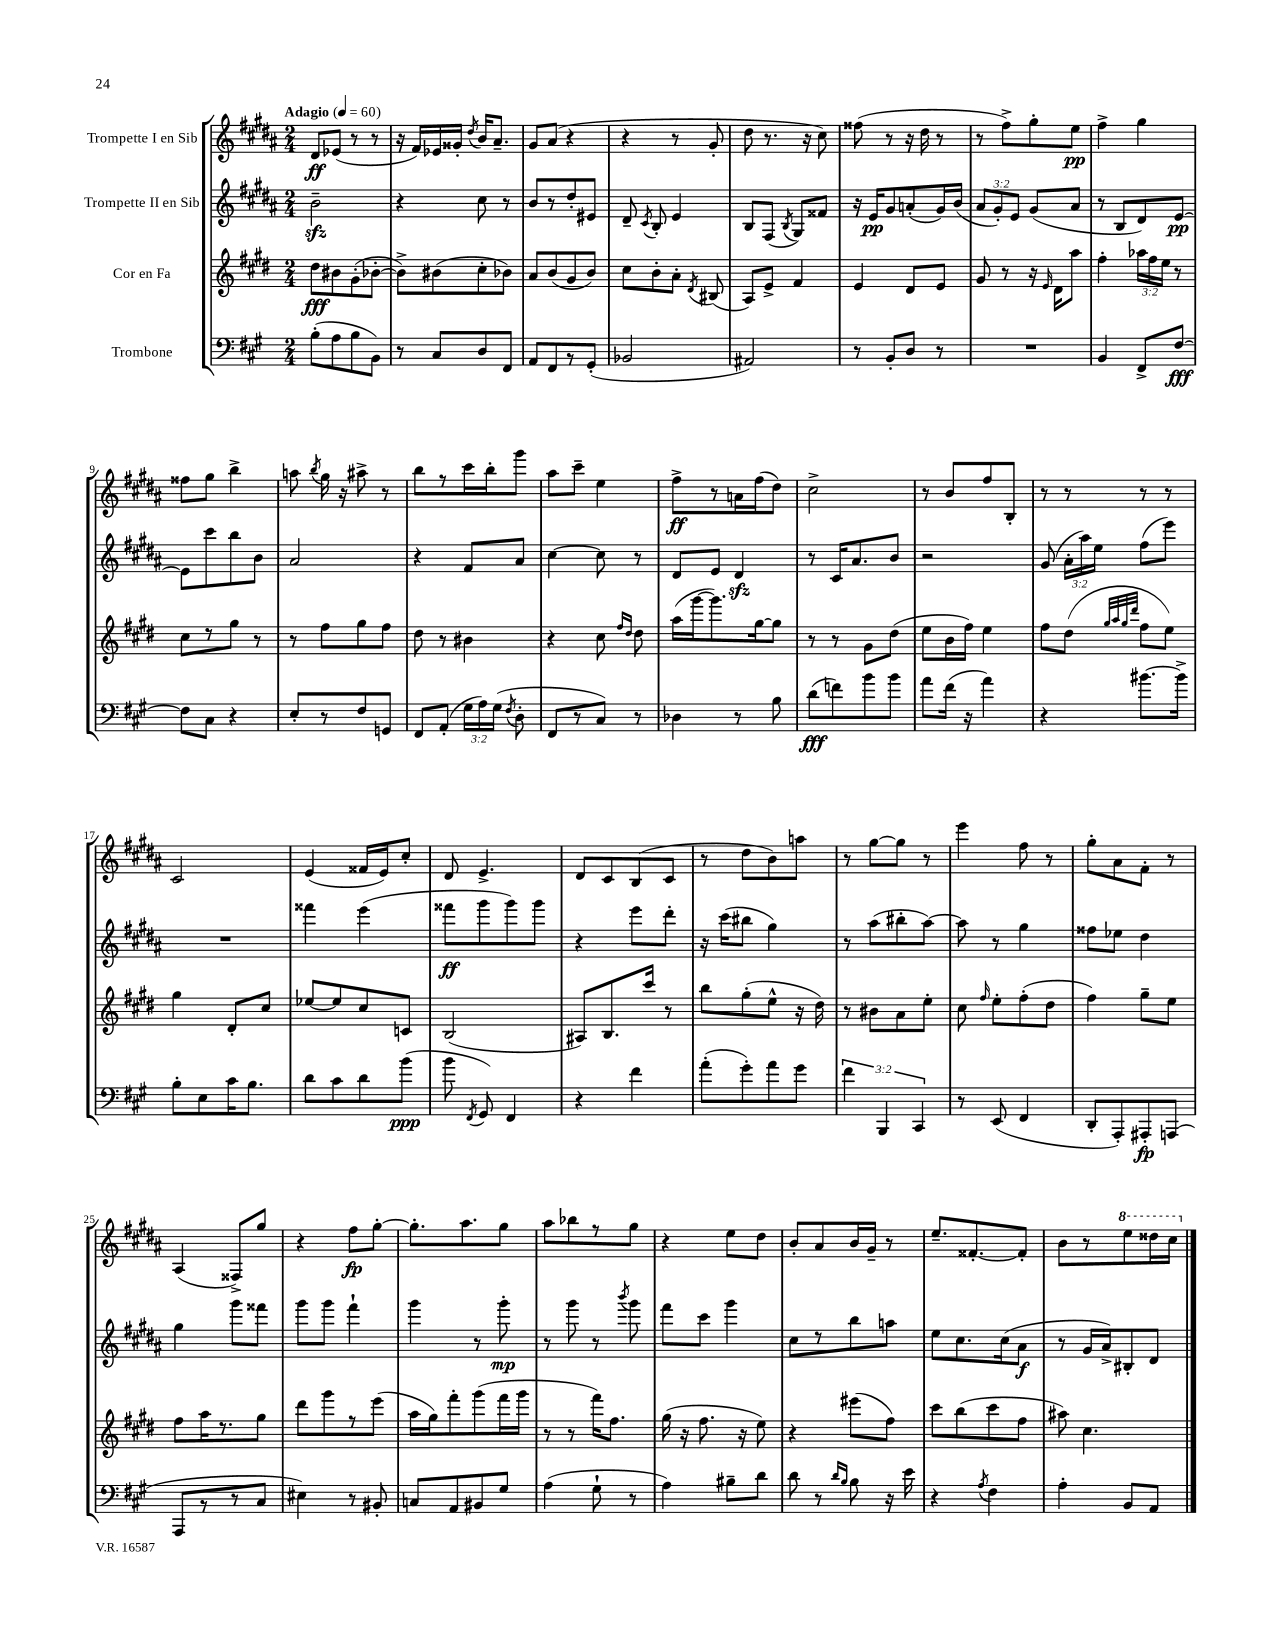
<<
\new StaffGroup <<
\new Staff = "s0" \with { instrumentName = "Trompette I en Sib" } {
    \clef treble \key b \major \numericTimeSignature \time 2/4 \tempo "Adagio" 4 = 60
    \autoBeamOff dis'8[\ff ees'8]( r8 r8 |
    r16 fis'16[) ees'16 gisis'16]-. \acciaccatura { dis''8 } b'16[ ais'8.]-- |
    gis'8[ ais'8]( r4 |
    r4 r8 gis'8-. |
    dis''8 r8. r16 cis''8) |
    fisis''8( r8 r16 dis''16 r8 |
    r8 fis''8[->) gis''8-. e''8]\pp |
    fis''4-> gis''4 |
    fisis''8[ gis''8] b''4-> |
    a''8 \acciaccatura { b''8 } gis''16 r16 ais''8-> r8 |
    b''8[ r8 cis'''16 b''16-. gis'''8] |
    ais''8[ cis'''8]-- e''4 |
    fis''8[->\ff r8 a'16 fis''16( dis''8]) |
    cis''2-> |
    r8 b'8[ fis''8 b8]-. |
    r8 r8 r8 r8 |
    cis'2 |
    e'4( fisis'16[ e'16) cis''8]-. |
    dis'8 e'4.-> |
    dis'8[ cis'8 b8( cis'8] |
    r8 dis''8[ b'8) a''8] |
    r8 gis''8[~ gis''8] r8 |
    e'''4 fis''8 r8 |
    gis''8[-. ais'8 fis'8]-. r8 |
    ais4( fisis8[->) gis''8] |
    r4 fis''8[\fp gis''8]~-. |
    gis''8.[-. ais''8. gis''8] |
    ais''8[ bes''8 r8 gis''8] |
    r4 e''8[ dis''8] |
    b'8[-. ais'8 b'16 gis'16]-- r8 |
    e''8.[-- fisis'8.~-. fisis'8]-. |
    b'8[ r8 \ottava #1 e'''8 disis'''16 cis'''16] \ottava #0 \bar "|." |
}
\new Staff = "s1" \with { instrumentName = "Trompette II en Sib" } {
    \clef treble \key b \major \numericTimeSignature \time 2/4 \override Staff.TupletNumber.text = #tuplet-number::calc-fraction-text
    \autoBeamOff b'2--\sfz |
    r4 cis''8 r8 |
    b'8[ r8 dis''8-. eis'8] |
    dis'8-- \acciaccatura { cis'8 } b8-. e'4 |
    b8[ fis8]( \acciaccatura { b8 } gis8[) fisis'8] |
    r16 e'16[\pp gis'8 a'8-.( gis'16) b'16]( |
    \tuplet 3/2 { ais'8[ gis'8-.) e'8] } gis'8[( ais'8] |
    r8 b8[ dis'8) e'8]~\pp |
    e'8[ cis'''8 b''8 b'8] |
    ais'2 |
    r4 fis'8[ ais'8] |
    cis''4~ cis''8 r8 |
    dis'8[ e'8] dis'4\sfz |
    r8 cis'16[ ais'8. b'8] |
    r2 |
    gis'8( \tuplet 3/2 { ais'16[-. ais''16) e''16] } fis''8[( e'''8]) |
    R2 |
    fisis'''4 e'''4( |
    fisis'''8[\ff gis'''8 gis'''8) gis'''8] |
    r4 e'''8[ dis'''8]-. |
    r16 cis'''16[( bis''8] gis''4) |
    r8 ais''8[( bis''8-. ais''8]~) |
    ais''8 r8 gis''4 |
    fisis''8[ ees''8] dis''4 |
    gis''4 gis'''8[ fisis'''8] |
    gis'''8[ gis'''8] fis'''4-! |
    gis'''4 r8 gis'''8-.\mp |
    r8 gis'''8 r8 \acciaccatura { b'''8 } gis'''8 |
    fis'''8[ cis'''8] gis'''4 |
    cis''8[ r8 b''8 a''8] |
    e''8[ cis''8. cis''16( ais'8]\f |
    r8 gis'16[ ais'16->) bis8-. dis'8] \bar "|." |
}
\new Staff = "s2" \with { instrumentName = "Cor en Fa" } {
    \clef treble \key e \major \numericTimeSignature \time 2/4 \override Staff.TupletNumber.text = #tuplet-number::calc-fraction-text
    \autoBeamOff dis''8[\fff bis'8 gis'8-.( bes'8]~-. |
    bes'8[->) bis'8( cis''8-. bes'8]) |
    a'8[ b'8( gis'8 b'8]) |
    cis''8[ b'8-. a'8]-. \acciaccatura { dis'8 } bis8( |
    a8[) e'8]-> fis'4 |
    e'4 dis'8[ e'8] |
    gis'8 r8 r16 \grace { e'16 } dis'16[ a''8] |
    fis''4-. \tuplet 3/2 { aes''16[ fis''16 e''16] } r8 |
    cis''8[ r8 gis''8] r8 |
    r8 fis''8[ gis''8 fis''8] |
    dis''8 r8 bis'4 |
    r4 cis''8 \grace { fis''16[ dis''16] } dis''8 |
    a''16[( gis'''16~ gis'''8.) gis''16~ gis''8] |
    r8 r8 gis'8[ dis''8]( |
    e''8[ b'16 fis''16]) e''4 |
    fis''8[ dis''8]( \grace { gis''32[ a''32 gis''32 dis'''32] } fis''8[ e''8]) |
    gis''4 dis'8[-. cis''8] |
    ees''8[~ ees''8 cis''8 c'8] |
    b2( |
    ais8[) b8. cis'''16] r8 |
    b''8[ gis''8-.( e''8]-^ r16 dis''16) |
    r8 bis'8[ a'8 e''8]-. |
    cis''8 \grace { fis''16 } e''8[-. fis''8-.( dis''8] |
    fis''4) gis''8[-- e''8] |
    fis''8[ a''16 r8. gis''8] |
    dis'''8[ gis'''8 r8 e'''8]( |
    a''16[ gis''16) fis'''8-. gis'''8( fis'''16 gis'''16] |
    r8 r8 fis'''16[) fis''8.] |
    gis''16( r16 fis''8. r16 e''8) |
    r4 eis'''8[( fis''8]) |
    cis'''8[ b''8( cis'''8 fis''8] |
    ais''8) cis''4. \bar "|." |
}
\new Staff = "s3" \with { instrumentName = "Trombone" } {
    \clef bass \key a \major \numericTimeSignature \time 2/4 \override Staff.TupletNumber.text = #tuplet-number::calc-fraction-text
    \autoBeamOff b8[-.( a8 b8 b,8]) |
    r8 cis8[ d8 fis,8] |
    a,8[ fis,8 r8 gis,8]-.( |
    bes,2 |
    ais,2) |
    r8 b,8[-. d8] r8 |
    R2 |
    b,4 fis,8[-> fis8]~\fff |
    fis8[ cis8] r4 |
    e8[-. r8 fis8 g,8] |
    fis,8[ a,8]-.( \tuplet 3/2 { gis16[ a16) gis16]( } \acciaccatura { fis8 } d8-. |
    fis,8[ r8 cis8]) r8 |
    des4 r8 b8 |
    d'8[\fff( f'8) b'8 b'8] |
    a'8[ fis'16]( r16 a'4) |
    r4 bis'8.[~ bis'16]-> |
    b8[-. e8 cis'16 b8.] |
    d'8[ cis'8 d'8 b'8]\ppp( |
    b'8 \acciaccatura { fis,8 } gis,8) fis,4 |
    r4 fis'4 |
    a'8[-.( gis'8-.) a'8 gis'8] |
    \tuplet 3/2 { fis'4 b,,4 cis,4 } |
    r8 e,8( fis,4 |
    d,8[-. a,,8-.) ais,,8-.\fp a,,8]( |
    a,,8[ r8 r8 cis8] |
    eis4) r8 bis,8-. |
    c8[ a,8 bis,8 gis8] |
    a4( gis8-! r8 |
    a4) bis8[-- d'8] |
    d'8 r8 \grace { d'16[ b16] } b8 r16 e'16 |
    r4 \acciaccatura { a8 } fis4 |
    a4-. b,8[ a,8] \bar "|." |
}
>>
>>
